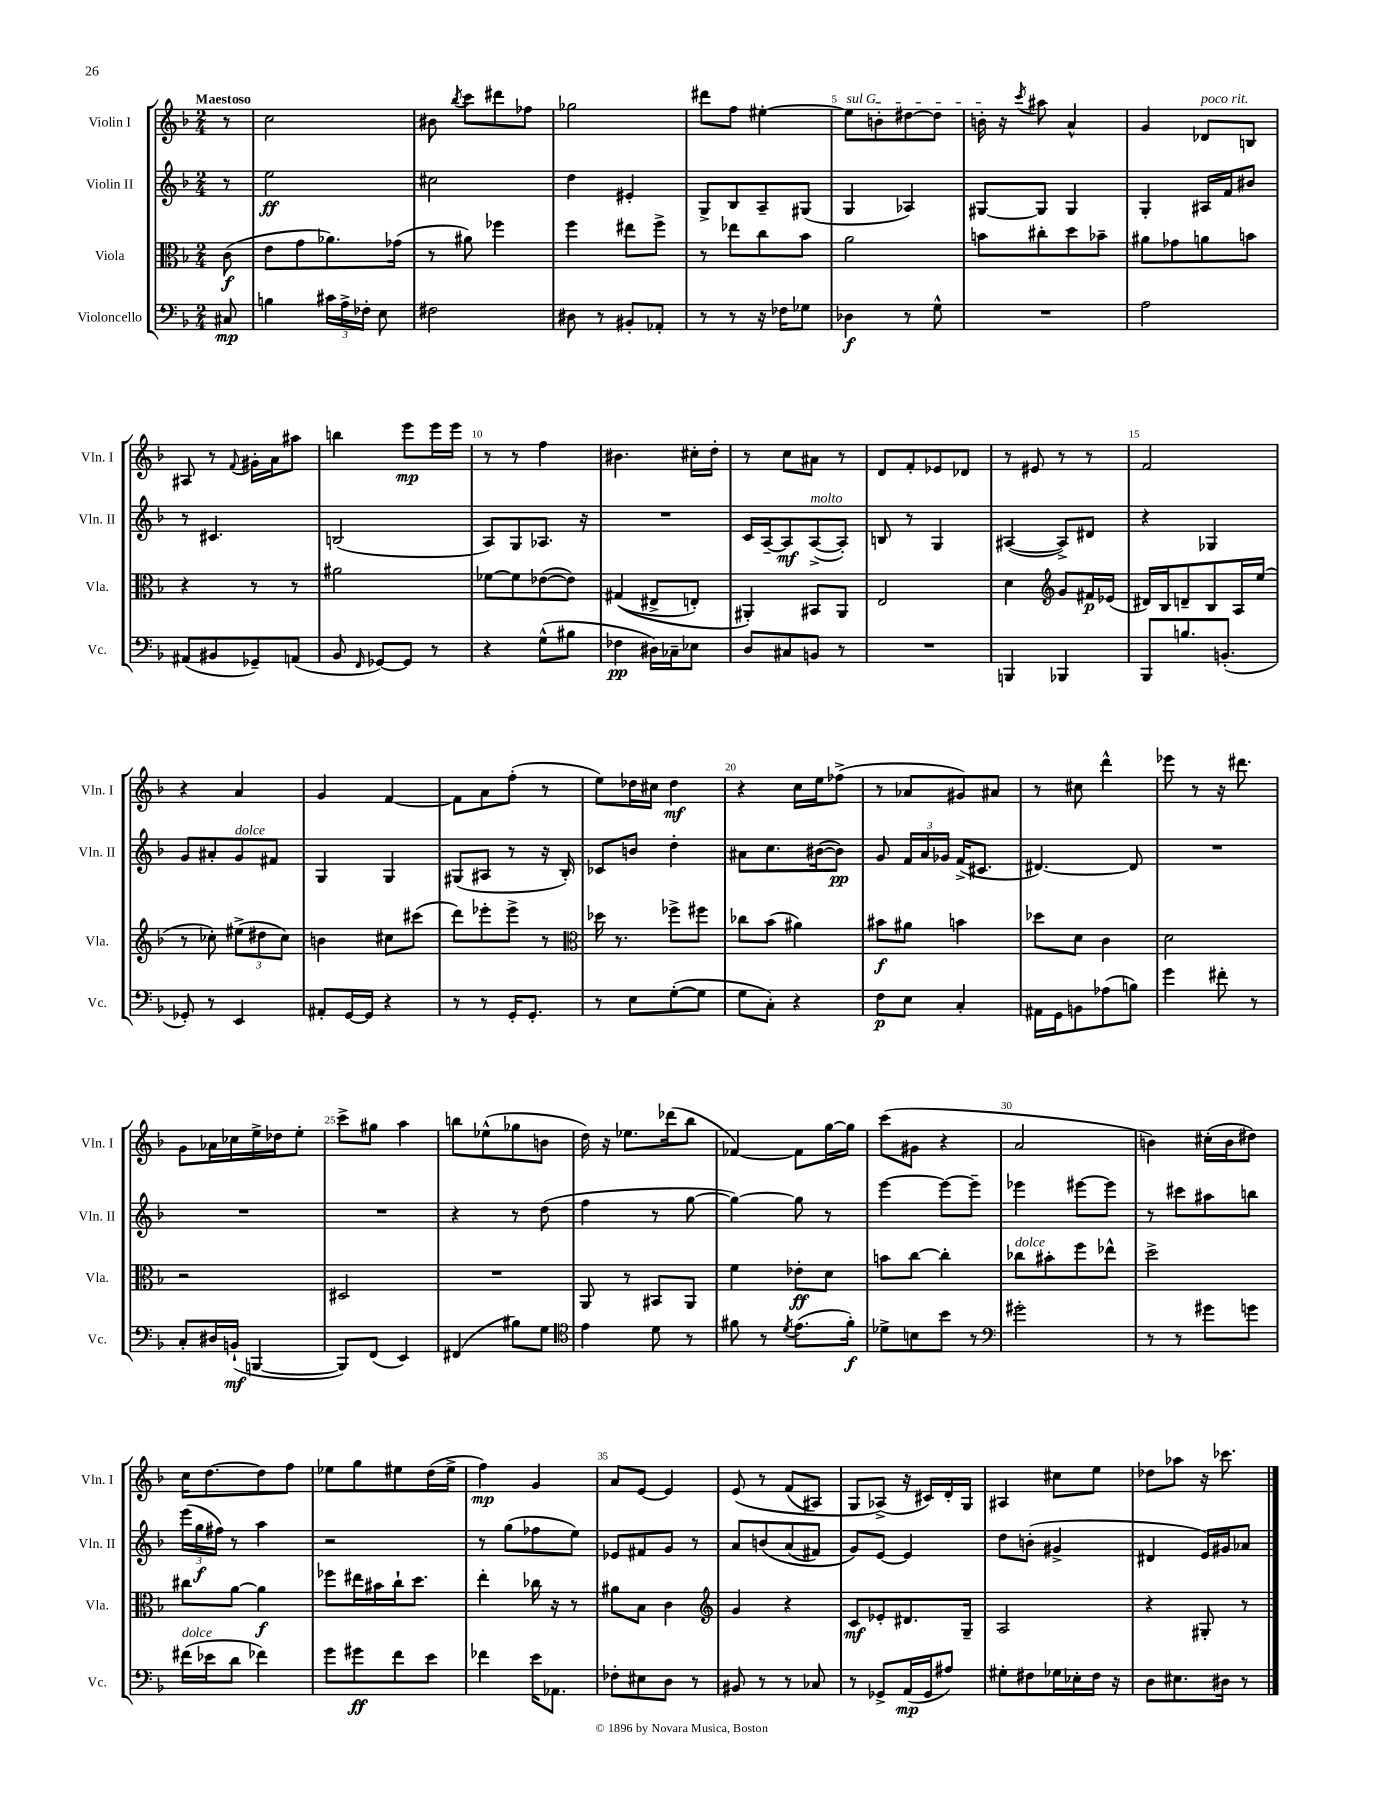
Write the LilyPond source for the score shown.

<<
\new StaffGroup <<
\new Staff = "s0" \with { instrumentName = "Violin I" shortInstrumentName = "Vln. I" } {
    \clef treble \key f \major \numericTimeSignature \time 2/4 \partial 8 \tempo "Maestoso"
    \autoBeamOff r8 |
    c''2 |
    bis'8 \acciaccatura { bes''8 } c'''8[ dis'''8 fes''8] |
    ges''2 |
    dis'''8[ f''8] eis''4~-. |
    \once \override TextSpanner.bound-details.left.text = \markup { \italic "sul G" } eis''8[\startTextSpan b'8-. dis''8~ dis''8] |
    b'16-.\stopTextSpan r16 \acciaccatura { c'''8 } ais''8 a'4-^ |
    g'4 des'8[^\markup { \italic "poco rit." } b8] |
    ais8 r8 \appoggiatura { f'8 } gis'16[-. a'16 ais''8] |
    b''4 e'''8[\mp e'''16 e'''16] |
    r8 r8 f''4 |
    bis'4. cis''16[-. d''16]-. |
    r8 c''8[ ais'8] r8 |
    d'8[ f'8-. ees'8 des'8] |
    r8 eis'8 r8 r8 |
    f'2 |
    r4 a'4 |
    g'4 f'4~ |
    f'8[ a'8 f''8]-.( r8 |
    e''8[) des''16 cis''16] des''4\mf |
    r4 c''16[ e''16 fes''8]->( |
    r8 aes'8[ gis'8) ais'8] |
    r8 cis''8 d'''4-^ |
    ees'''8 r8 r16 dis'''8. |
    g'8[ aes'16 ces''16 e''16-> des''16 e''8]-. |
    c'''8[-> gis''8] a''4 |
    b''8[ ees''8-^( ges''8 b'8] |
    d''16) r16 ees''8.[ des'''16( bes''8] |
    fes'4~) fes'8[ g''16~ g''16] |
    c'''8[( gis'8] r4 |
    a'2 |
    b'4) cis''16[-.( b'16 dis''8]) |
    c''16[ d''8.~ d''8 f''8] |
    ees''8[ g''8 eis''8 d''16( eis''16]-> |
    f''4\mp) g'4 |
    a'8[ e'8]~ e'4 |
    e'8\( r8 f'8[( ais8]) |
    g8[ aes8]->(\) r16 cis'16[) d'16-. g16] |
    ais4 cis''8[ e''8] |
    des''8[ aes''8] r16 ces'''8. \bar "|." |
}
\new Staff = "s1" \with { instrumentName = "Violin II" shortInstrumentName = "Vln. II" } {
    \clef treble \key f \major \numericTimeSignature \time 2/4 \partial 8
    \autoBeamOff r8 |
    e''2\ff |
    cis''2 |
    d''4 eis'4-. |
    g8[-> bes8 a8-- gis8]( |
    g4 aes4) |
    gis8[~ gis8] gis4 |
    g4-. ais16[ f'16 bis'8] |
    r8 cis'4. |
    b2( |
    a8[) g8 aes8.] r16 |
    R2 |
    c'16[ a16~-- a8\mf a8~->^\markup { \italic "molto" }( a8]-.) |
    b8 r8 g4 |
    ais4~( ais8[->) dis'8] |
    r4 ges4 |
    g'8[ ais'8-. g'8^\markup { \italic "dolce" } fis'8] |
    g4 g4 |
    gis8[( ais8] r8 r16 bes16-.) |
    ces'8[ b'8] d''4-. |
    ais'8[ c''8. bis'16~( bis'8]\pp) |
    g'8 \tuplet 3/2 { f'16[ a'16 ges'16] } f'16[->( cis'8.] |
    dis'4.~) dis'8 |
    R2 |
    R2 |
    R2 |
    r4 r8 d''8( |
    f''4 r8 g''8~ |
    g''4~) g''8 r8 |
    e'''4~ e'''8[~ e'''8]-- |
    ees'''4 eis'''8[~ eis'''8] |
    r8 cis'''8[ ais''8 b''8] |
    \tuplet 3/2 { e'''16[( g''16\f fis''16]) } r8 a''4 |
    r2 |
    r8 g''8[( fes''8 e''8]) |
    ees'8[ fis'8 g'8] r8 |
    a'8[ b'8\( a'8( fis'8]) |
    g'8[\) e'8]~ e'4 |
    d''8[ b'8]-.( gis'4-> |
    dis'4 e'16[) gis'16 aes'8] \bar "|." |
}
\new Staff = "s2" \with { instrumentName = "Viola" shortInstrumentName = "Vla." } {
    \clef alto \key f \major \numericTimeSignature \time 2/4 \partial 8
    \autoBeamOff c'8\f( |
    e'8[ g'8 aes'8.) ges'16]( |
    r8 ais'8) fes''4 |
    f''4 eis''8[ f''8]-> |
    r8 ees''8[ c''8 bes'8] |
    a'2 |
    b'8[ cis''8-. d''8 bes'8]-- |
    ais'8[ ges'8 a'8 b'8] |
    r4 r8 r8 |
    ais'2 |
    fes'8[~ fes'8 ees'8~( ees'8]) |
    gis4(\( eis8[-> e8]-.) |
    ais,4-.\) bis,8[ ais,8] |
    e2 |
    d'4 \clef treble g'8[ fis'16\p ees'16]( |
    dis'16[) bes16 d'8-- bes8 a16 e''16]( |
    r8 ces''8-.) \tuplet 3/2 { eis''8[->( dis''8 ces''8]) } |
    b'4 cis''8[ cis'''8]( |
    d'''8[) ees'''8-. ees'''8]-> r8 |
    \clef alto des''16 r8. fes''8[-> fis''8] |
    ces''8[ bes'8]( ais'4) |
    bis'8[\f ais'8] b'4 |
    des''8[ d'8] c'4 |
    d'2 |
    r2 |
    dis2 |
    R2 |
    a,8 r8 bis,8[ a,8] |
    f'4 ees'8[-.\ff d'8] |
    b'8[ c''8]~ c''4-. |
    ces''8[^\markup { \italic "dolce" } bis'8-. f''8 ees''8]-^ |
    d''2-> |
    cis''8[ a'8]~ a'4\f |
    fes''8[ eis''16 bis'16 c''16-! d''8.] |
    e''4-. ces''16 r16 r8 |
    ais'8[ bes8] c'4 |
    \clef treble g'4 r4 |
    c'8[\mf ees'8-. dis'8. g16]-- |
    a2 |
    r4 gis8-. r8 \bar "|." |
}
\new Staff = "s3" \with { instrumentName = "Violoncello" shortInstrumentName = "Vc." } {
    \clef bass \key f \major \numericTimeSignature \time 2/4 \partial 8
    \autoBeamOff cis8\mp |
    b4 \tuplet 3/2 { cis'16[ a16-> fes16]-. } e8 |
    fis2 |
    dis8 r8 bis,8[-. aes,8]-. |
    r8 r8 r16 fes16[ ges8] |
    des4\f r8 g8-^ |
    R2 |
    a2 |
    ais,8[( bis,8 ges,8--) a,8]( |
    bes,8 \grace { f,16 } ges,8[~) ges,8] r8 |
    r4 g8[-^( bis8] |
    fes4\pp dis16[) ces16-- ees8] |
    d8[ cis8 b,8] r8 |
    R2 |
    b,,4 bes,,4 |
    bes,,8[ b8. b,8.]-.( |
    ges,8-.) r8 e,4 |
    ais,8[-. g,16~ g,16] r4 |
    r8 r8 g,16[-. g,8.]-. |
    r8 e8[ g8~-.( g8] |
    g8[ c8]-.) r4 |
    f8[\p e8] c4-. |
    ais,16[ g,16 b,8 aes8( b8]) |
    g'4 fis'8-. r8 |
    c8[-. dis16 b,16]-!\mf( b,,4~ |
    b,,8[) f,8]( e,4) |
    fis,4( bis8[) g8] |
    \clef tenor e'4 d'8 r8 |
    fis'8 r8 \acciaccatura { d'8 } e'8.[( fis'16]-.\f) |
    des'8[-> b8 bes'8] r8 |
    \clef bass gis'2-. |
    r8 r8 gis'8[ g'8] |
    fis'16[^\markup { \italic "dolce" }( ees'16 d'8] fes'4) |
    g'8[ gis'8\ff f'8 e'8] |
    fes'4 e'16[ aes,8.] |
    fes8[-. eis8 d8] r8 |
    bis,8 r8 r8 ces8 |
    r8 ges,8[-> a,16\mp( ges,16 ais8]) |
    gis8[-. fis8 ges16 ees16-. fis16] r16 |
    d8[ eis8. dis16] r8 \bar "|." |
}
>>
>>
\layout { \context { \Score \override BarNumber.break-visibility = ##(#f #t #t) barNumberVisibility = #(every-nth-bar-number-visible 5) } }
